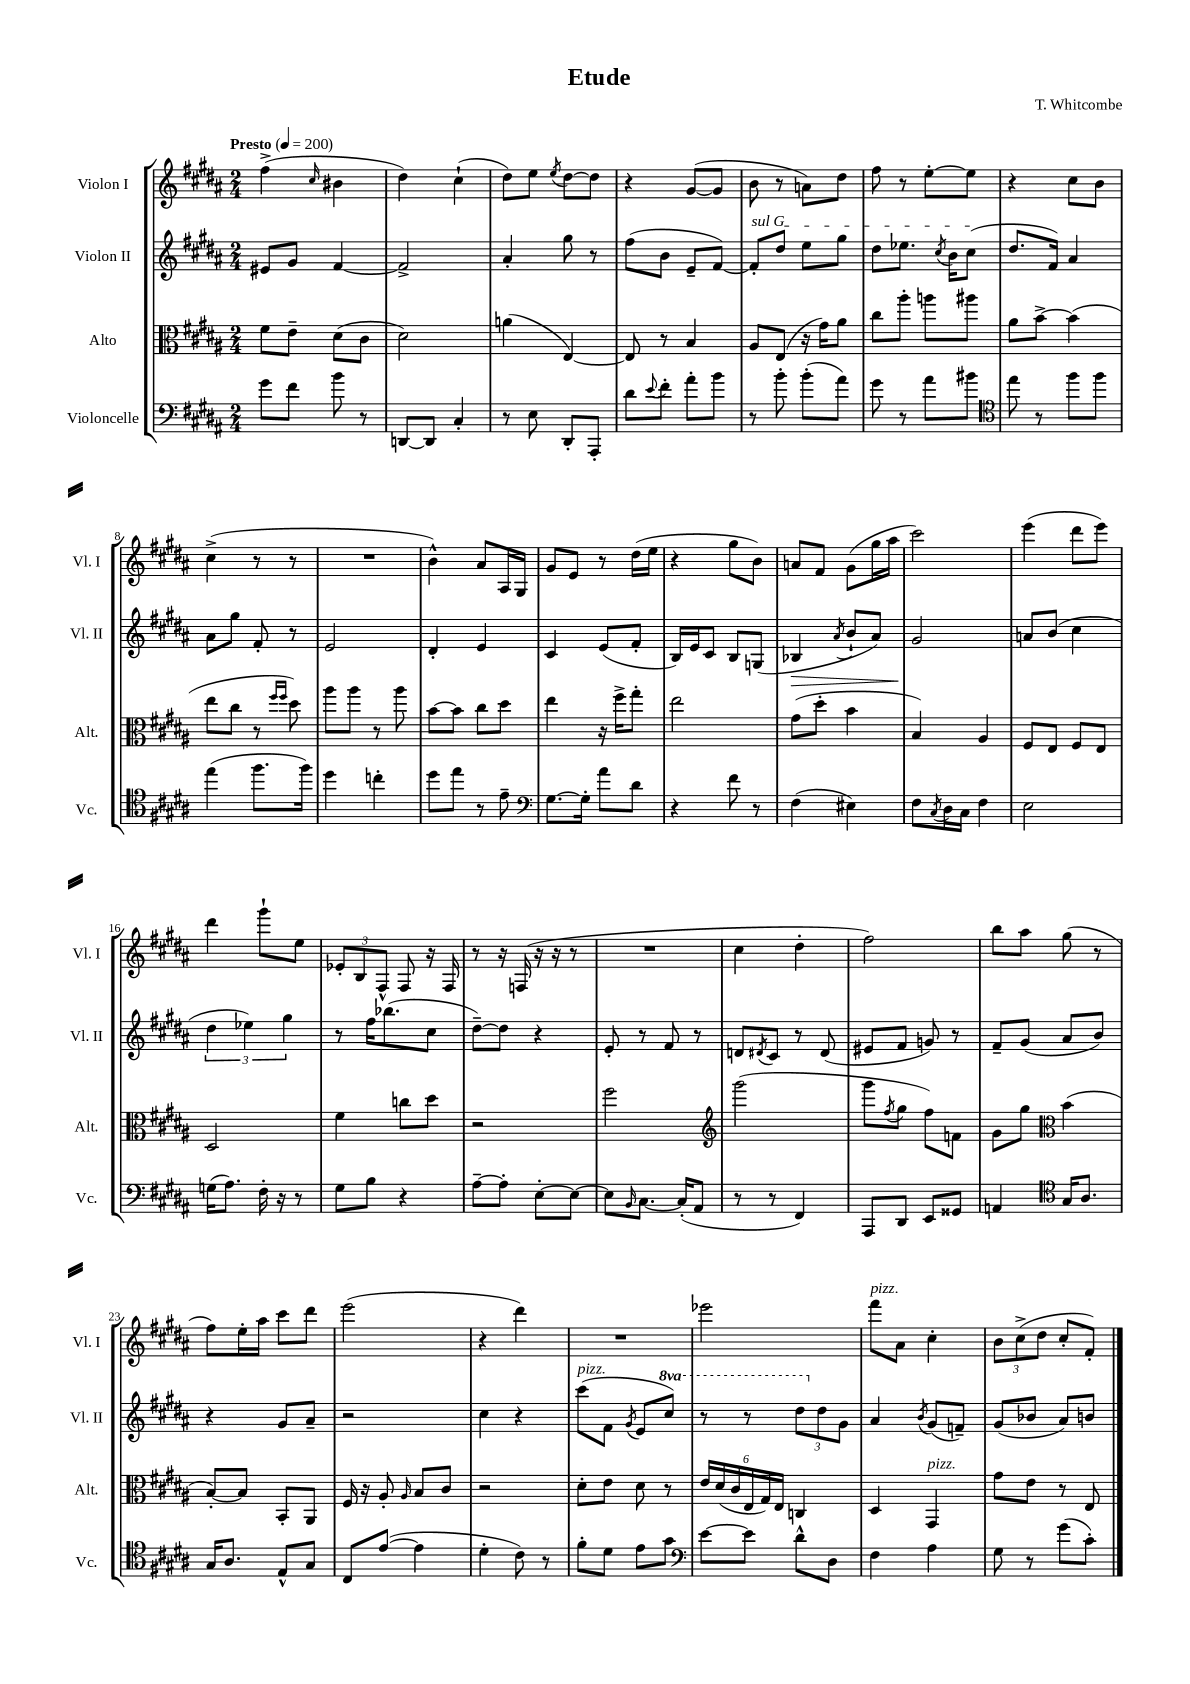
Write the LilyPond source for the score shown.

\header { title = "Etude" composer = "T. Whitcombe" }
<<
\new StaffGroup <<
\new Staff = "s0" \with { instrumentName = "Violon I" shortInstrumentName = "Vl. I" } {
    \clef treble \key b \major \numericTimeSignature \time 2/4 \tempo "Presto" 4 = 200
    fis''4->( \grace { cis''16 } bis'4 |
    dis''4) cis''4-!( |
    dis''8) e''8 \acciaccatura { e''8 } dis''8~ dis''8 |
    r4 gis'8~( gis'8 |
    b'8 r8 a'8) dis''8 |
    fis''8 r8 e''8~-. e''8 |
    r4 cis''8 b'8 |
    cis''4->( r8 r8 |
    R2 |
    b'4-^) ais'8 ais16 gis16 |
    gis'8 e'8 r8 dis''16( e''16 |
    r4 gis''8 b'8) |
    a'8 fis'8 gis'8( gis''16 ais''16 |
    cis'''2) |
    e'''4( dis'''8 e'''8) |
    dis'''4 gis'''8-! e''8 |
    \tuplet 3/2 { ees'8-. b8 fis8-^ } fis8 r16 fis16 |
    r8 r16 f16( r16 r16 r8 |
    R2 |
    cis''4 dis''4-. |
    fis''2) |
    b''8 ais''8 gis''8( r8 |
    fis''8) e''16-. ais''16 cis'''8 dis'''8 |
    e'''2( |
    r4 dis'''4) |
    R2 |
    ees'''2 |
    fis'''8^\markup { \italic "pizz." } ais'8 cis''4-. |
    \tuplet 3/2 { b'8 cis''8->( dis''8 } cis''8-. fis'8-.) \bar "|." |
}
\new Staff = "s1" \with { instrumentName = "Violon II" shortInstrumentName = "Vl. II" } {
    \clef treble \key b \major \numericTimeSignature \time 2/4 \set Staff.ottavationMarkups = #ottavation-simple-ordinals
    eis'8 gis'8 fis'4~ |
    fis'2-> |
    ais'4-. gis''8 r8 |
    fis''8( b'8 e'8-- fis'8~) |
    \once \override TextSpanner.bound-details.left.text = \markup { \italic "sul G" } fis'8-.\startTextSpan dis''8 e''8 gis''8 |
    dis''8 ees''8. \acciaccatura { cis''8 } b'16 cis''8\stopTextSpan( |
    dis''8. fis'16) ais'4 |
    ais'8 gis''8 fis'8-. r8 |
    e'2 |
    dis'4-. e'4 |
    cis'4 e'8( fis'8-. |
    b16) e'16 cis'8 b8 g8( |
    bes4\> \acciaccatura { ais'8 } b'8-! ais'8) |
    gis'2\! |
    a'8 b'8( cis''4 |
    \tuplet 3/2 { dis''4 ees''4) gis''4 } |
    r8 fis''16 bes''8.( cis''8 |
    dis''8~--) dis''8 r4 |
    e'8-. r8 fis'8 r8 |
    d'8 \acciaccatura { dis'8 } cis'8 r8 dis'8( |
    eis'8 fis'8 g'8) r8 |
    fis'8-- gis'8( ais'8 b'8) |
    r4 gis'8 ais'8-- |
    r2 |
    cis''4 r4 |
    cis'''8^\markup { \italic "pizz." }( fis'8 \acciaccatura { gis'8 } e'8 \ottava #1 cis'''8) |
    r8 r8 \tuplet 3/2 { dis'''8 \ottava #0 dis''8 gis'8 } |
    ais'4 \acciaccatura { b'8 } gis'8( f'8--) |
    gis'8( bes'8 ais'8) b'8 \bar "|." |
}
\new Staff = "s2" \with { instrumentName = "Alto" shortInstrumentName = "Alt." } {
    \clef alto \key b \major \numericTimeSignature \time 2/4
    fis'8 e'8-- dis'8( cis'8 |
    dis'2) |
    a'4( e4~) |
    e8 r8 b4 |
    ais8 e8( r16 gis'16) ais'8 |
    cis''8 ais''8-. a''8 ais''8 |
    ais'8 b'8~-> b'4( |
    e''8 cis''8 r8 \grace { fis''16 fis''16 } dis''8) |
    ais''8 ais''8 r8 ais''8 |
    b'8~ b'8 cis''8 dis''8 |
    e''4 r16 fis''16-> gis''8-. |
    e''2 |
    gis'8( dis''8-. b'4 |
    b4) ais4 |
    fis8 e8 fis8 e8 |
    dis2 |
    fis'4 c''8 dis''8 |
    r2 |
    fis''2 |
    \clef treble gis'''2( |
    gis'''8 \acciaccatura { fis''8 } gis''8 fis''8) f'8 |
    gis'8 gis''8 \clef alto b'4( |
    b8~-.) b8 b,8-. ais,8 |
    fis16 r16 ais8-. \grace { ais16 } b8 cis'8 |
    r2 |
    dis'8-. e'8 dis'8 r8 |
    \tuplet 6/4 { e'16 dis'16( cis'16 e16 gis16) e16 } c4 |
    dis4 gis,4^\markup { \italic "pizz." } |
    gis'8 e'8 r8 e8 \bar "|." |
}
\new Staff = "s3" \with { instrumentName = "Violoncelle" shortInstrumentName = "Vc." } {
    \clef bass \key b \major \numericTimeSignature \time 2/4
    gis'8 fis'8 b'8 r8 |
    d,8~ d,8 cis4-. |
    r8 e8 dis,8-. ais,,8-. |
    dis'8 \appoggiatura { e'8 } fis'8-. ais'8-. b'8 |
    r8 b'8-. b'8-.( ais'8) |
    gis'8 r8 ais'8 bis'8 |
    \clef tenor e''8 r8 fis''8 fis''8 |
    e''4( fis''8. fis''16) |
    dis''4 c''4-. |
    dis''8 e''8 r8 e'8-- |
    \clef bass gis8.~ gis16-. ais'8 dis'8 |
    r4 fis'8 r8 |
    fis4( eis4) |
    fis8 \acciaccatura { cis8 } dis16 cis16 fis4 |
    e2 |
    g16( ais8.) fis16-. r16 r8 |
    gis8 b8 r4 |
    ais8~-- ais8-. e8~-. e8~ |
    e8 \grace { b,16 } cis8.~ cis16-.( ais,8 |
    r8 r8 fis,4) |
    ais,,8 dis,8 e,8 gisis,8 |
    a,4 \clef tenor gis16 ais8. |
    gis16 ais8. e8-^ gis8 |
    cis8 e'8~( e'4 |
    dis'4-. cis'8) r8 |
    fis'8-. dis'8 e'8 gis'8 |
    \clef bass e'8~ e'8 dis'8-^ dis8 |
    fis4 ais4 |
    gis8 r8 gis'8( cis'8-.) \bar "|." |
}
>>
>>
